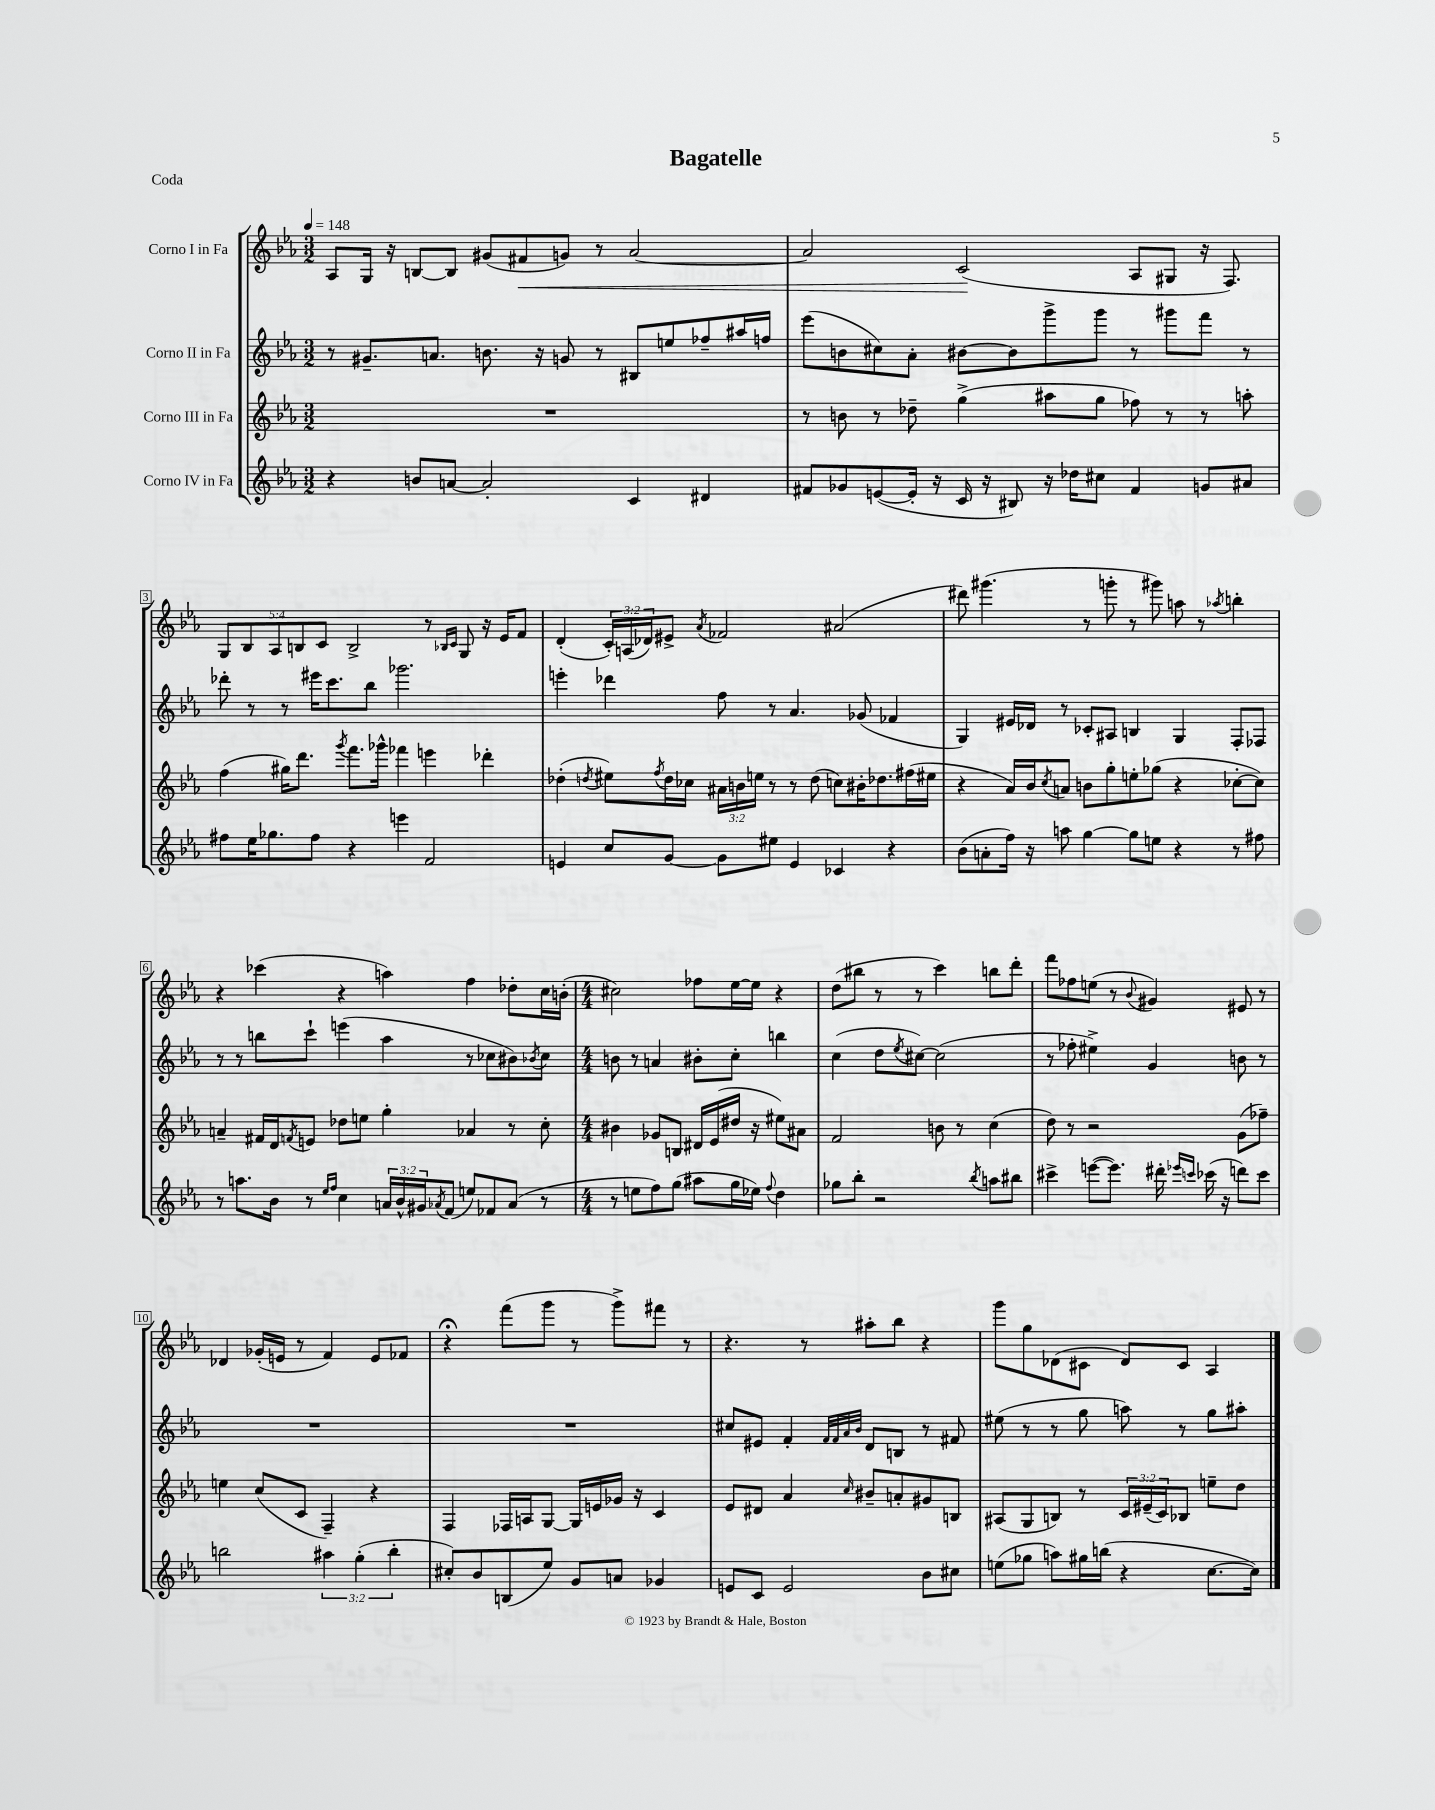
\header { title = "Bagatelle" piece = "Coda" }
<<
\new StaffGroup <<
\new Staff = "s0" \with { instrumentName = "Corno I in Fa" } {
    \clef treble \key ees \major \numericTimeSignature \time 3/2 \override Staff.TupletNumber.text = #tuplet-number::calc-fraction-text \tempo 4 = 148
    aes8 g16 r16 b8~ b8 gis'8( fis'8\< g'8) r8 aes'2~ |
    aes'2 c'2\!( aes8 gis8 r16 f8.) |
    \tuplet 5/4 { g8 bes8 aes8 b8 c'8 } b2-> r8 \grace { bes16 c'16 } g8 r16 ees'16 f'8 |
    d'4-.( \tuplet 3/2 { c'16-.) a16( des'16) } eis'8-> \acciaccatura { aes'8 } fes'2 ais'2( |
    dis'''8) gis'''4.( r8 g'''8-. r8 gis'''8) a''8 r8 \acciaccatura { aes''8 } b''4-. |
    r4 ces'''4( r4 a''4) f''4 des''8-. c''16 b'16-.( |
    \numericTimeSignature \time 4/4 cis''2) fes''8 ees''16~ ees''16 r4 |
    d''8( bis''8 r8 r8 c'''4) b''8 d'''8-. |
    f'''8 fes''8 e''8( r8 \appoggiatura { bes'8 } gis'4) eis'8 r8 |
    des'4 ges'16-.( e'16 r8 f'4) e'8 fes'8 |
    r4\fermata f'''8( g'''8 r8 g'''8->) fis'''8 r8 |
    r4. r8 ais''8-. bes''8 r4 |
    g'''8 g''8 des'8( cis'8 des'8) cis'8 aes4 \bar "|." |
}
\new Staff = "s1" \with { instrumentName = "Corno II in Fa" } {
    \clef treble \key ees \major \numericTimeSignature \time 3/2
    r8 gis'8.-- a'8. b'8. r16 g'8 r8 bis8 e''8 fes''8-- ais''16 f''16 |
    ees'''8( b'8 cis''8) aes'8-. bis'8~ bis'8 g'''8-> g'''8 r8 gis'''8 f'''8 r8 |
    des'''8-. r8 r8 eis'''16 c'''8. bes''8 ges'''2. |
    e'''4-. des'''4 f''8 r8 aes'4. ges'8( fes'4 |
    g4) eis'16 des'16 r8 ces'8-. ais8 b4 g4 f8-. fes8 |
    r8 r8 b''8 c'''8-! e'''4( aes''4 r8 ces''8 bis'8) \acciaccatura { bes'8 } ces''8 |
    \numericTimeSignature \time 4/4 b'8 r8 a'4 bis'8-. c''8-. b''4 |
    c''4( d''8 \acciaccatura { ees''8 } cis''8~) cis''2( |
    r8 fes''8-. eis''4->) g'4 b'8 r8 |
    R1 |
    R1 |
    cis''8 eis'8 f'4-. \grace { f'32 f'32 aes'32 bes'32 } d'8 b8 r8 fis'8 |
    eis''8( r8 r8 g''8 a''8) r8 g''8 ais''8-. \bar "|." |
}
\new Staff = "s2" \with { instrumentName = "Corno III in Fa" } {
    \clef treble \key ees \major \numericTimeSignature \time 3/2 \override Staff.TupletNumber.text = #tuplet-number::calc-fraction-text
    R1. |
    r8 b'8 r8 des''8-- g''4->( ais''8 g''8 fes''8) r8 r8 a''8-. |
    f''4( gis''16) d'''8. \acciaccatura { g'''8 } f'''8. ges'''16-^ fes'''4 e'''4 des'''4-. |
    des''4-.( \acciaccatura { d''8 } eis''8) \acciaccatura { f''8 } d''16 ces''16 \tuplet 3/2 { ais'16 b'16 e''16 } r8 r8 d''8( c''8) bis'16-. des''8. fis''16( eis''16 |
    r4 aes'16) bes'16 \acciaccatura { c''8 } a'8 b'8 g''8-. e''8-. ges''8( r4 ces''8~-. ces''8) |
    a'4-- fis'16 d'16 \acciaccatura { f'8 } e'8 des''8 e''8 g''4-. aes'4 r8 c''8-. |
    \numericTimeSignature \time 4/4 bis'4 ges'8 b8 dis'16 ees'16( dis''16 r16 eis''8) ais'8 |
    f'2 b'8 r8 c''4( |
    d''8) r8 r2 g'8( fes''8--) |
    e''4 c''8( c'8 f4--) r4 |
    f4 fes16 a16 g8~ g16 e'16 ges'16 r16 c'4 |
    ees'8 dis'8 aes'4 \grace { c''16 } bis'8-- a'8-. gis'8 b8 |
    ais8( g8 b8) r8 \tuplet 3/2 { c'16 eis'16--( c'16) } bes8 e''8-- d''8 \bar "|." |
}
\new Staff = "s3" \with { instrumentName = "Corno IV in Fa" } {
    \clef treble \key ees \major \numericTimeSignature \time 3/2 \override Staff.TupletNumber.text = #tuplet-number::calc-fraction-text
    r4 b'8 a'8~ a'2-. c'4 dis'4 |
    fis'8 ges'8 e'8~( e'16-. r16 c'16 r16 bis8) r16 des''16 cis''8 fis'4 g'8 ais'8 |
    fis''8 ees''16 ges''8. fis''8 r4 e'''4 f'2 |
    e'4 c''8 g'8~ g'8 eis''8 e'4 ces'4 r4 |
    bes'8( a'8-. f''16) r16 a''8 g''4~ g''8 e''8 r4 r8 fis''8 |
    r8 a''8. bes'16 r8 \grace { ees''16 f''16 } c''4 \tuplet 3/2 { a'16 bes'16-^ gis'16 } \acciaccatura { aes'8 } f'8( e''8) fes'8 aes'8( r8 |
    \numericTimeSignature \time 4/4 r8 e''8 f''8) g''8( ais''8 g''16 ees''16) \appoggiatura { f''8 } d''4 |
    ges''8 bes''8-. r2 \acciaccatura { bes''8 } a''8 bis''8 |
    cis'''4-> e'''8~( e'''8.) dis'''16-. \grace { ees'''16 c'''16 } ces'''16( r16 d'''8) ces'''8 |
    b''2 \tuplet 3/2 { ais''4 g''4-.( b''4-. } |
    cis''8-.) bes'8 b8( ees''8) g'8 a'8 ges'4 |
    e'8 c'8 e'2 bes'8 cis''8 |
    e''8( ges''8 a''8) gis''16 b''16( r4 c''8.~ c''16) \bar "|." |
}
>>
>>
\layout { \context { \Score \override BarNumber.stencil = #(make-stencil-boxer 0.1 0.3 ly:text-interface::print) } }
